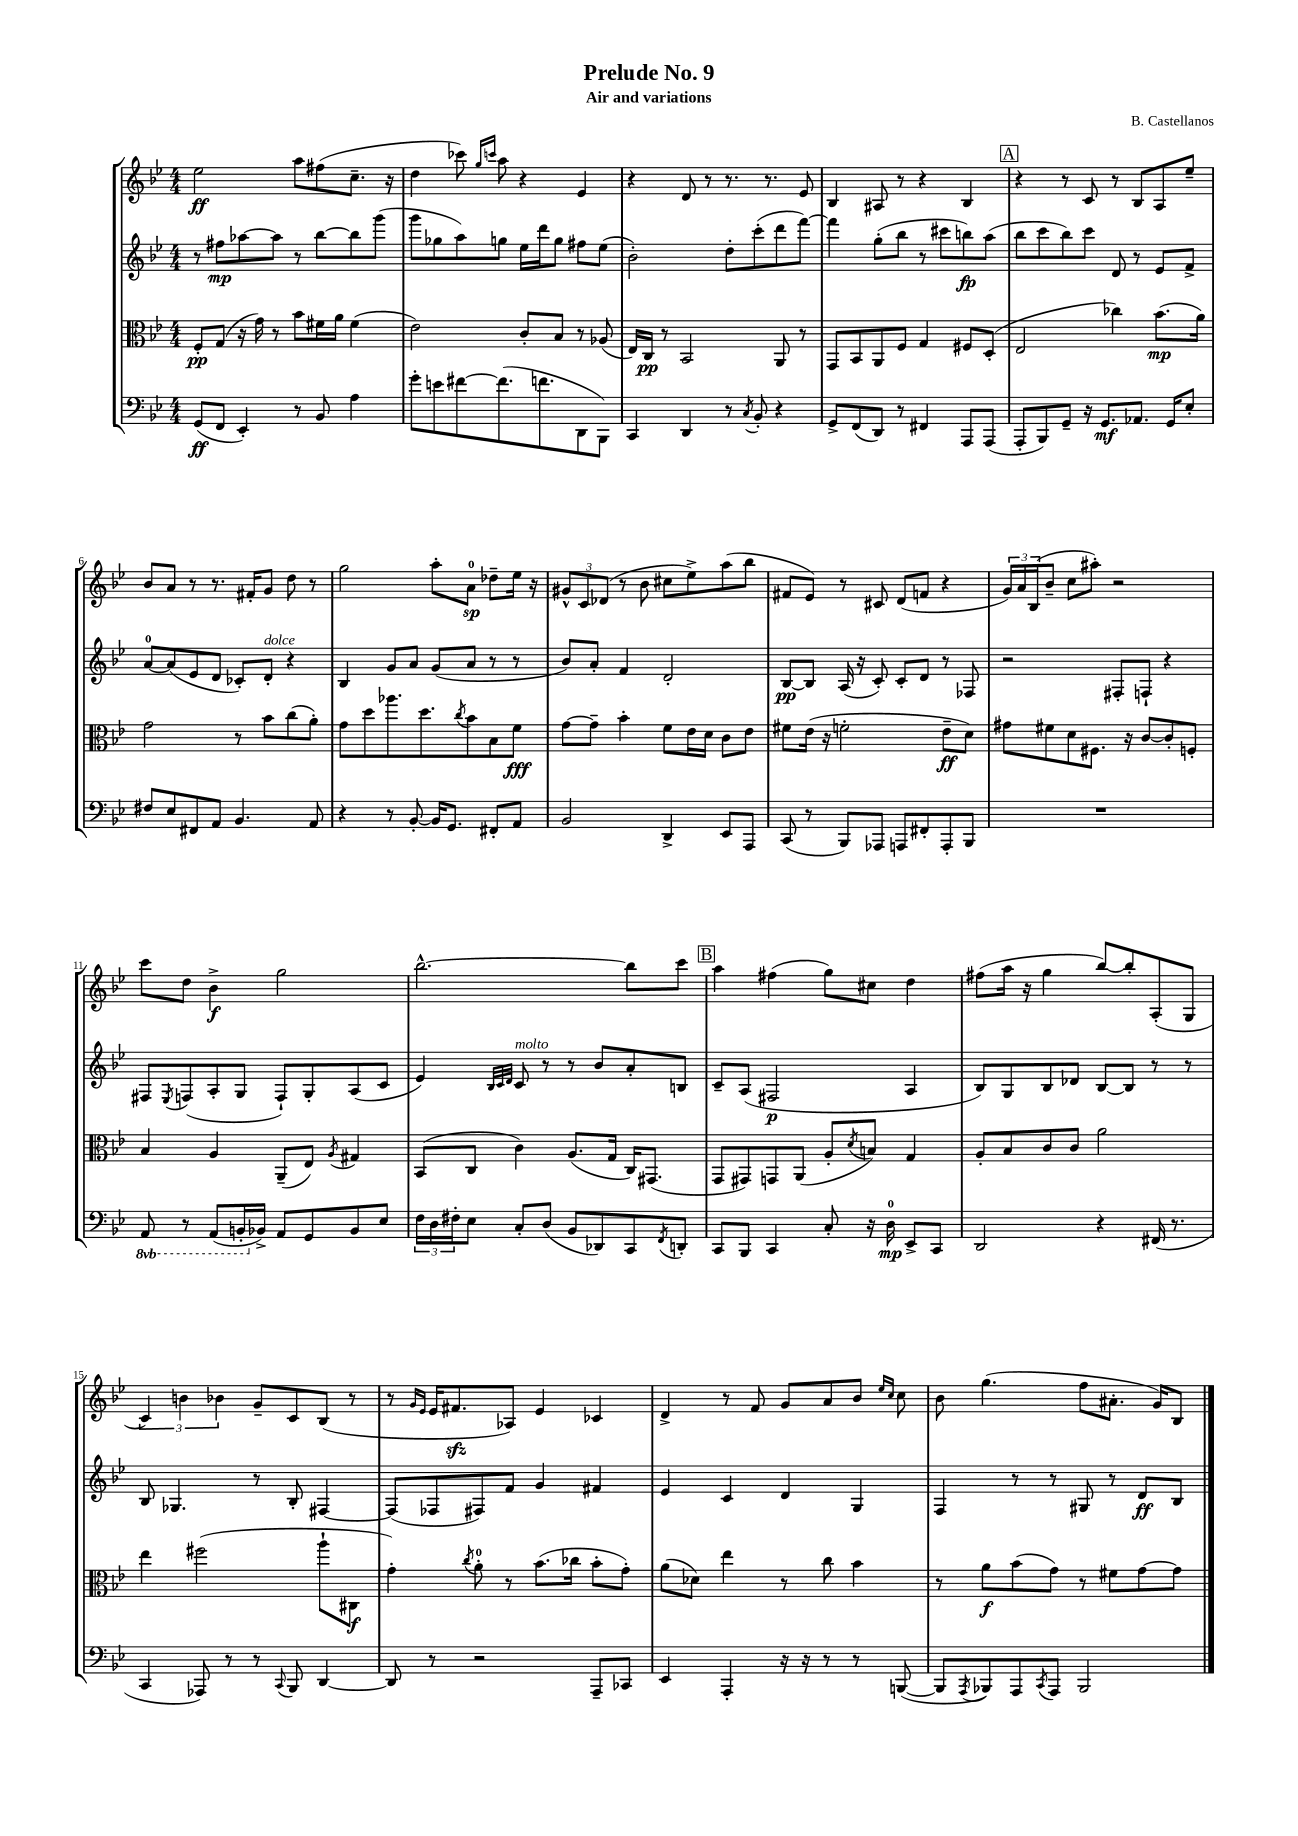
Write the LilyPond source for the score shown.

\header { title = "Prelude No. 9" composer = "B. Castellanos" subtitle = "Air and variations" }
<<
\new StaffGroup <<
\new Staff = "s0" {
    \clef treble \key bes \major \numericTimeSignature \time 4/4
    ees''2\ff a''8 fis''8( c''8.-- r16 |
    d''4 ces'''8) \grace { g''16 c'''16 } a''8 r4 ees'4 |
    r4 d'8 r8 r8. r8. ees'8 |
    bes4 ais8 r8 r4 bes4 |
    \mark \markup { \box "A" } r4 r8 c'8 r8 bes8 a8 ees''8-- |
    bes'8 a'8 r8 r8. fis'16-. g'8 d''8 r8 |
    g''2 a''8-. a'8-0\sp des''8-- ees''16 r16 |
    \tuplet 3/2 { gis'8-^ c'8 des'8( } r8 bes'8 cis''8 ees''8->) a''8( bes''8 |
    fis'8 ees'8) r8 cis'8 d'8( f'8 r4 |
    \tuplet 3/2 { g'16) a'16 bes16( } bes'8-- c''8 ais''8-.) r2 |
    c'''8 d''8 bes'4->\f g''2 |
    bes''2.~-^ bes''8 c'''8 |
    \mark \markup { \box "B" } a''4 fis''4( g''8) cis''8 d''4 |
    fis''8( a''16 r16 g''4 bes''8~) bes''8-. a8-.( g8 |
    \tuplet 3/2 { c'4) b'4 bes'4 } g'8-- c'8 bes8( r8 |
    r8 \grace { g'16 ees'16 } ees'16 fis'8.\sfz aes8) ees'4 ces'4 |
    d'4-> r8 f'8 g'8 a'8 bes'8 \grace { ees''16 c''16 } c''8 |
    bes'8 g''4.( f''8 ais'8.-. g'16) bes8 \bar "|." |
}
\new Staff = "s1" {
    \clef treble \key bes \major \numericTimeSignature \time 4/4
    r8 fis''8\mp aes''8~ aes''8 r8 bes''8~ bes''8 g'''8( |
    g'''8 ges''8 a''8) g''8 ees''16 d'''16 g''8 fis''8 ees''8( |
    bes'2-.) d''8-. c'''8-.( d'''8 f'''8~) |
    f'''4 g''8-.( bes''8 r8 cis'''8 b''8\fp) a''8( |
    \mark \markup { \box "A" } bes''8 c'''8 bes''8) c'''8 d'8 r8 ees'8 f'8-> |
    a'8-0~ a'8( ees'8 d'8 ces'8-.) d'8-.^\markup { \italic "dolce" } r4 |
    bes4 g'8 a'8 g'8( a'8 r8 r8 |
    bes'8) a'8-. f'4 d'2-. |
    bes8~\pp bes8 a16( r16 c'8-.) c'8-. d'8 r8 fes8 |
    r2 fis8-. f8-! r4 |
    fis8 \acciaccatura { ees8 } f8( a8-. g8 f8-!) g8-. a8( c'8 |
    ees'4) \grace { bes32 c'32 d'32 } c'8^\markup { \italic "molto" } r8 r8 bes'8 a'8-. b8 |
    \mark \markup { \box "B" } c'8-- a8( fis2\p a4 |
    bes8) g8 bes8 des'8 bes8~ bes8 r8 r8 |
    bes8 ges4. r8 bes8-. fis4~ |
    fis8( fes8 fis8) f'8 g'4 fis'4 |
    ees'4 c'4 d'4 g4 |
    f4 r8 r8 gis8 r8 d'8\ff bes8 \bar "|." |
}
\new Staff = "s2" {
    \clef alto \key bes \major \numericTimeSignature \time 4/4
    f8-.\pp g8( r16 g'16) r8 bes'8 fis'16 a'16 fis'4( |
    ees'2) c'8-. bes8 r8 aes8( |
    ees16) c16\pp r8 bes,2 a,8 r8 |
    g,8 bes,8 a,8 f8 g4 fis8 d8-.( |
    \mark \markup { \box "A" } ees2 ces''4) bes'8.\mp( a'16) |
    g'2 r8 bes'8 c''8( a'8-.) |
    g'8 d''8 aes''8. d''8. \acciaccatura { c''8 } bes'8 bes8 f'8\fff |
    g'8~ g'8-- bes'4-. f'8 ees'16 d'16 c'8 ees'8 |
    fis'8 ees'16( r16 f'2-. ees'8--\ff d'8) |
    gis'8 fis'8 d'8 fis8. r16 c'8~ c'8-. f8-. |
    bes4 a4 a,8--( ees8) \acciaccatura { a8 } gis4 |
    bes,8( c8 c'4) a8.( g16 c16) gis,8.( |
    \mark \markup { \box "B" } g,8 gis,8) g,8 a,8( a8-. \acciaccatura { d'8 } b8) g4 |
    a8-. bes8 c'8 c'8 a'2 |
    ees''4 fis''2( a''8-! cis8\f |
    g'4-.) \acciaccatura { c''8 } a'8-0-. r8 bes'8.( ces''16 bes'8-. g'8-.) |
    a'8( des'8) ees''4 r8 c''8 bes'4 |
    r8 a'8\f bes'8( g'8) r8 fis'8 g'8~ g'8 \bar "|." |
}
\new Staff = "s3" {
    \clef bass \key bes \major \numericTimeSignature \time 4/4 \set Staff.ottavationMarkups = #ottavation-simple-ordinals
    g,8\ff( f,8 ees,4-.) r8 bes,8 a4 |
    g'8-. e'8 fis'8~ fis'8.( f'8. d,8 bes,,8) |
    c,4 d,4 r8 \acciaccatura { c8 } bes,8-. r4 |
    g,8-> f,8( d,8) r8 fis,4 a,,8 a,,8( |
    \mark \markup { \box "A" } a,,8-. bes,,8) g,8-- r16 g,8.\mf aes,8. g,16 ees8-. |
    fis8 ees8 fis,8 a,8 bes,4. a,8 |
    r4 r8 bes,8~-. bes,16 g,8. fis,8-. a,8 |
    bes,2 d,4-> ees,8 a,,8 |
    c,8( r8 bes,,8) aes,,8 a,,8 fis,8-. a,,8-. bes,,8 |
    R1 |
    \ottava #-1 a,,8 r8 a,,8( b,,16-. \ottava #0 bes,!16->) a,8 g,8 bes,8 ees8 |
    \tuplet 3/2 { f16 d16 fis16-. } ees8 c8-. d8( bes,8 des,8) c,8 \acciaccatura { f,8 } d,8-. |
    \mark \markup { \box "B" } c,8 bes,,8 c,4 c8-. r16 d16-0\mp ees,8-> c,8 |
    d,2 r4 fis,16( r8. |
    c,4 aes,,8) r8 r8 \appoggiatura { c,8 } bes,,8 d,4~ |
    d,8 r8 r2 a,,8-- ces,8 |
    ees,4 a,,4-. r16 r16 r8 r8 b,,8~( |
    b,,8 \acciaccatura { a,,8 } bes,,8) a,,8 \acciaccatura { c,8 } a,,8 bes,,2 \bar "|." |
}
>>
>>
